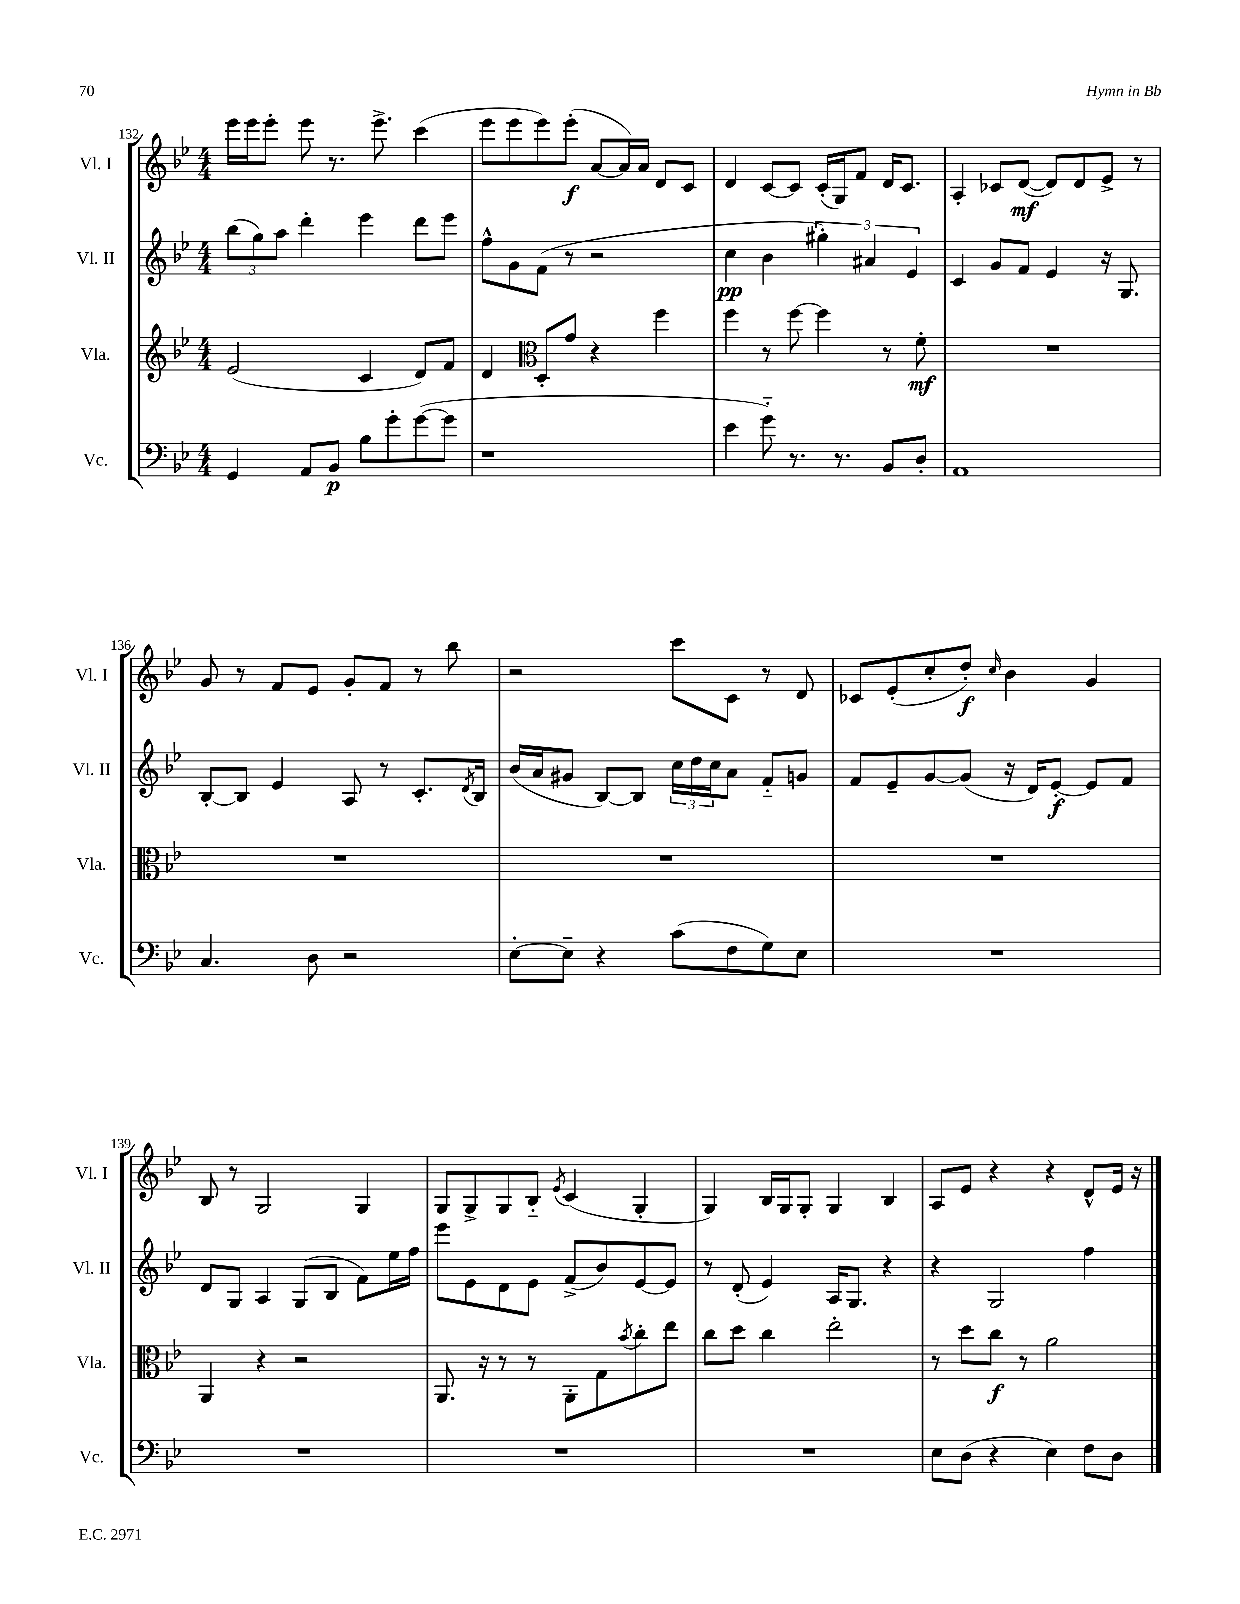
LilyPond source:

<<
\new StaffGroup <<
\new Staff = "s0" \with { instrumentName = "Vl. I" shortInstrumentName = "Vl. I" } {
    \clef treble \key bes \major \numericTimeSignature \time 4/4
    ees'''16 ees'''16 ees'''8-. ees'''8 r8. ees'''8.-> c'''4( |
    ees'''8 ees'''8 ees'''8) ees'''8-.\f( a'8~ a'16) a'16 d'8 c'8 |
    d'4 c'8~ c'8 c'16-.( g16) f'8 d'16 c'8. |
    a4-. ces'8 d'8~\mf( d'8) d'8 ees'8-> r8 |
    g'8 r8 f'8 ees'8 g'8-. f'8 r8 bes''8 |
    r2 c'''8 c'8 r8 d'8 |
    ces'8 ees'8-.( c''8-. d''8-.\f) \grace { c''16 } bes'4 g'4 |
    bes8 r8 g2 g4 |
    g8 g8-> g8 bes8-_ \acciaccatura { ees'8 } c'4( g4-. |
    g4) bes16 g16 g8-. g4 bes4 |
    a8 ees'8 r4 r4 d'8-^ ees'16 r16 \bar "|." |
}
\new Staff = "s1" \with { instrumentName = "Vl. II" shortInstrumentName = "Vl. II" } {
    \clef treble \key bes \major \numericTimeSignature \time 4/4
    \tuplet 3/2 { bes''8( g''8) a''8 } d'''4-. ees'''4 d'''8 ees'''8 |
    f''8-^ g'8 f'8( r8 r2 |
    c''4\pp bes'4 \tuplet 3/2 { gis''4-.) ais'4 ees'4 } |
    c'4 g'8 f'8 ees'4 r16 g8. |
    bes8~-. bes8 ees'4 a8 r8 c'8.-. \acciaccatura { d'8 } bes16 |
    bes'16( a'16 gis'8 bes8~) bes8 \tuplet 3/2 { c''16 d''16 c''16 } a'8 f'8-_ g'8 |
    f'8 ees'8-- g'8~ g'8( r16 d'16) ees'8~-.\f ees'8 f'8 |
    d'8 g8 a4 g8( bes8 f'8) ees''16 f''16 |
    ees'''8 ees'8 d'8 ees'8 f'8->( bes'8) ees'8~ ees'8 |
    r8 d'8-.( ees'4) a16 g8. r4 |
    r4 g2 f''4 \bar "|." |
}
\new Staff = "s2" \with { instrumentName = "Vla." shortInstrumentName = "Vla." } {
    \clef treble \key bes \major \numericTimeSignature \time 4/4
    ees'2( c'4 d'8) f'8 |
    d'4 \clef alto d8-. g'8 r4 f''4 |
    f''4 r8 f''8~ f''4 r8 f'8-.\mf |
    R1 |
    R1 |
    R1 |
    R1 |
    a,4 r4 r2 |
    a,8. r16 r8 r8 a,8-. g8 \acciaccatura { bes'8 } c''8-. ees''8 |
    c''8 d''8 c''4 ees''2-. |
    r8 d''8 c''8\f r8 a'2 \bar "|." |
}
\new Staff = "s3" \with { instrumentName = "Vc." shortInstrumentName = "Vc." } {
    \clef bass \key bes \major \numericTimeSignature \time 4/4
    g,4 a,8 bes,8\p bes8 g'8-. g'8~( g'8 |
    r1 |
    ees'4 g'8-_) r8. r8. bes,8 d8-. |
    a,1 |
    c4. d8 r2 |
    ees8~-. ees8-- r4 c'8( f8 g8) ees8 |
    R1 |
    R1 |
    R1 |
    R1 |
    ees8 d8( r4 ees4) f8 d8 \bar "|." |
}
>>
>>
\layout { \context { \Score currentBarNumber = #132 } }
